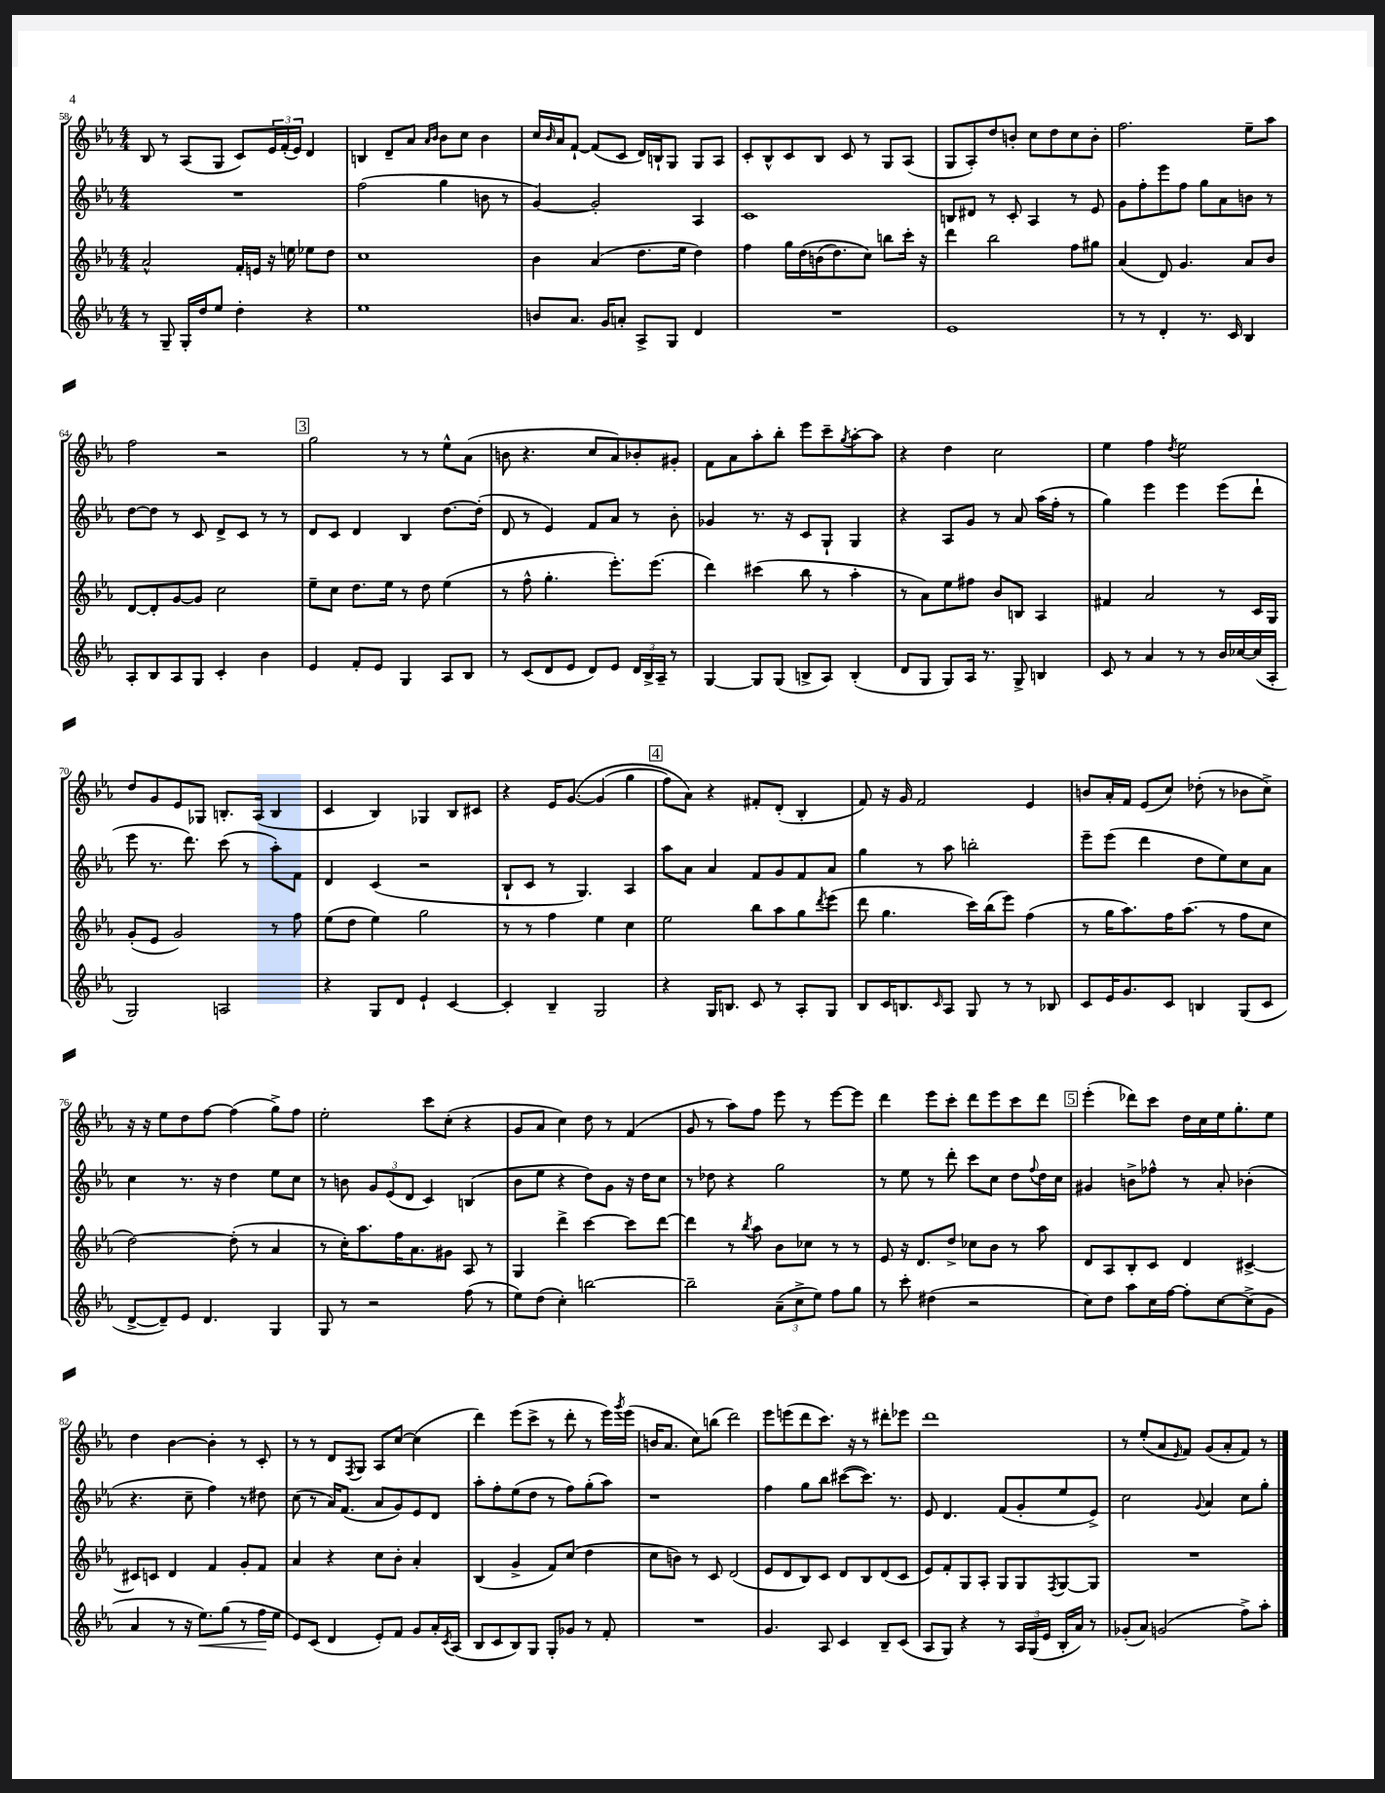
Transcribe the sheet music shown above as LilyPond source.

<<
\new StaffGroup <<
\new Staff = "s0" {
    \clef treble \key ees \major \numericTimeSignature \time 4/4
    bes8 r8 aes8( g8 c'8) \tuplet 3/2 { ees'16 f'16-.( ees'16) } d'4 |
    b4 d'8-- aes'8 \grace { aes'16 bes'16 } bes'8 c''8 bes'4 |
    c''16 \grace { bes'16 } aes'16 f'8~-! f'8( c'8 d'16) b16-! g8 g8 aes8 |
    c'8-. bes8-^ c'8 bes8 c'8 r8 g8 aes8( |
    g8 aes8-.) d''8 b'8-. c''8 d''8 c''8 b'8-. |
    f''2. ees''8-- aes''8 |
    f''2 r2 |
    \mark \markup { \box "3" } g''2 r8 r8 ees''8-^ aes'8( |
    b'8 r4. c''8 aes'8) bes'8-. gis'8-. |
    f'8 aes'8 aes''8-. bes''8-. ees'''8 c'''8-- \acciaccatura { g''8 } aes''8~-. aes''8 |
    r4 d''4 c''2 |
    ees''4 f''4 \acciaccatura { d''8 } ees''2 |
    d''8 g'8 ees'8 ges8 b8.-. aes16( b4 |
    c'4 bes4) ges4 bes8 cis'8 |
    r4 ees'16 g'8.~\( g'4( g''4 |
    \mark \markup { \box "4" } f''8) aes'8\) r4 fis'8-. d'8-.( bes4-. |
    f'8) r16 g'16 f'2 ees'4 |
    b'8 aes'16-. f'16 ees'8( c''8) des''8-.( r8 bes'8 c''8->) |
    r16 r16 ees''8 d''8 f''8~ f''4( g''8->) f''8 |
    ees''2-. c'''8 c''8-.( r4 |
    g'8 aes'8 c''4) d''8 r8 f'4( |
    g'8 r8 aes''8) f''8 ees'''8 r8 ees'''8~ ees'''8 |
    d'''4 ees'''8 c'''8-. d'''8 ees'''8 c'''8 d'''8 |
    \mark \markup { \box "5" } ees'''4-.( des'''8) c'''8 d''16 c''16 ees''16 g''8.-. ees''8 |
    d''4 bes'4~ bes'4-. r8 c'8-. |
    r8 r8 d'8 \acciaccatura { f8 } g8 aes8 c''8~ c''4( |
    d'''4) ees'''8( c'''8-> r8 d'''8-. r8 ees'''16) \acciaccatura { g'''8 } ees'''16( |
    b'16 aes'8. c''8) b''8( d'''2) |
    ees'''8 e'''8( d'''8 c'''8.) r16 r8 dis'''8-. ees'''8 |
    d'''1 |
    r8 ees''8-.( aes'8 \grace { ees'16 } f'8) g'8( aes'8-. f'8) r8 \bar "|." |
}
\new Staff = "s1" {
    \clef treble \key ees \major \numericTimeSignature \time 4/4
    R1 |
    f''2( g''4 b'8 r8 |
    g'4~) g'2-. aes4 |
    c'1 |
    b8 dis'8 r8 c'8-. aes4 r8 ees'8 |
    g'8 f''8-. ees'''8 f''8 g''8 aes'8 b'8 r8 |
    d''8~ d''8 r8 c'8 d'8-> c'8 r8 r8 |
    \mark \markup { \box "3" } d'8 c'8 d'4 bes4 d''8.~ d''16-.( |
    d'8 r8 ees'4) f'8 aes'8 r8 bes'8-. |
    ges'4 r8. r16 c'8 g8-! g4 |
    r4 aes8 g'8 r8 aes'8 aes''16( f''16-. r8 |
    g''4) ees'''4 ees'''4 ees'''8( d'''8-! |
    ees'''8 r8. d'''8.) c'''8( r8 aes''8-.) f'8 |
    d'4 c'4( r2 |
    bes8-! c'8 r8 g4.) aes4 |
    \mark \markup { \box "4" } aes''8 aes'8 aes'4 f'8 g'8 f'8 aes'8 |
    g''4 r8 aes''8 b''2-. |
    ees'''8-- ees'''8( d'''4 d''8 ees''8) c''8 aes'8 |
    c''4 r8. r16 d''4 ees''8 c''8 |
    r8 b'8 \tuplet 3/2 { g'8 ees'8( d'8 } c'4) b4( |
    bes'8 ees''8 r4 d''8) g'8 r16 d''16 c''8 |
    r8 des''8 r4 g''2 |
    r8 ees''8 r8 d'''8-. c'''8 c''8 d''8 \appoggiatura { f''8 } d''16 c''16 |
    \mark \markup { \box "5" } gis'4 b'8-> fes''8-^ r8 aes'8-. bes'4-.( |
    r4. c''8-- f''4) r8 dis''8 |
    c''8( r8 aes'16) f'8.( aes'8 g'8) ees'8 d'8 |
    aes''8-. f''8-. ees''8( d''8 r8 f''8) g''8-.( aes''8) |
    r1 |
    f''4 g''8 bes''8 cis'''8~( cis'''8.) r8. |
    ees'8 d'4. f'8( g'8-. ees''8 ees'8->) |
    c''2 \appoggiatura { g'8 } aes'4 c''8 g''8-. \bar "|." |
}
\new Staff = "s2" {
    \clef treble \key ees \major \numericTimeSignature \time 4/4
    aes'2-^ f'16-. e'16 r16 e''16 ees''8 d''8 |
    c''1 |
    bes'4 aes'4( d''8. ees''16 d''4) |
    f''4 g''16 d''16\( b'16( d''8.) c''8\) b''8 c'''16-. r16 |
    d'''4 bes''2 f''8 gis''8 |
    aes'4( d'8) g'4. aes'8 bes'8 |
    d'8~ d'8-. g'8~ g'8 c''2 |
    \mark \markup { \box "3" } ees''8-- c''8 d''8. ees''16 r8 d''8 ees''4( |
    r8 f''8-^ g''4.-. ees'''8.-.) ees'''8.( |
    d'''4) cis'''4( bes''8 r8 aes''4-. |
    r8 aes'8) ees''8 fis''8 bes'8 b8 aes4 |
    fis'4 aes'2 r8 c'16 g16 |
    g'8-.( ees'8 g'2) r8 f''8 |
    ees''8( d''8 ees''4) g''2 |
    r8 r8 f''4 ees''4 c''4 |
    \mark \markup { \box "4" } ees''2 bes''8 aes''8 g''8 \acciaccatura { d'''8 } ees'''8( |
    d'''8 g''4. c'''16) bes''16( ees'''8) f''4( |
    r8 g''16 aes''8.) f''16 aes''8.( r8 f''8 c''8 |
    d''2~) d''8-.( r8 aes'4 |
    r8 c''16-.) aes''8. f''16 aes'8. gis'8 aes8 r8 |
    g4 d'''4-> c'''4~ c'''8 d'''8~ |
    d'''4 r8 \acciaccatura { bes''8 } aes''8 bes'8 ces''8 r8 r8 |
    ees'8 r16 d'8. d''8-> ces''8 bes'8 r8 aes''8 |
    \mark \markup { \box "5" } d'8 aes8 bes8-. c'8 d'4 cis'4~-> |
    cis'8 c'8 d'4 f'4 g'8-. f'8 |
    aes'4 r4 c''8 bes'8-. aes'4-. |
    bes4( g'4-> f'8) c''8( d''4 |
    c''8 b'8) r8 c'8 d'2( |
    ees'8 d'8 bes8) c'8 d'8 bes8 d'8( c'8 |
    ees'8) f'8-. g8 aes8-. g8 g8 \acciaccatura { f8 } g8~ g8 |
    R1 \bar "|." |
}
\new Staff = "s3" {
    \clef treble \key ees \major \numericTimeSignature \time 4/4
    r8 g8-- g16-. d''16 ees''8 d''4-. r4 |
    ees''1 |
    b'8 aes'8. g'16 a'8-. aes8-> g8 d'4 |
    R1 |
    ees'1 |
    r8 r8 d'4-. r8. c'16 bes4 |
    aes8-. bes8 aes8 g8 c'4-. bes'4 |
    \mark \markup { \box "3" } ees'4 f'8-. ees'8 g4 aes8 bes8 |
    r8 c'8( d'8 ees'8 d'8) ees'8 \tuplet 3/2 { d'16 bes16-> aes16-- } r8 |
    g4~ g8 g8( b8-> aes8) b4-.( |
    d'8 g8 g8) aes16 r8. g8-> b4 |
    c'8 r8 aes'4 r8 r8 bes'16 ces''16~ ces''16( aes16-. |
    g2) a2 |
    r4 g8 d'8 ees'4-! c'4~ |
    c'4-. bes4-- g2 |
    \mark \markup { \box "4" } r4 g16 b8. c'8 r8 aes8-. g8 |
    bes8 c'16 b8. \grace { c'16 } aes8 g8 r8 r8 bes8 |
    c'8 ees'16 g'8. c'8 b4 g8( c'8 |
    d'8~-> d'8--) ees'8 d'4. g4 |
    g8 r8 r2 f''8( r8 |
    ees''8) d''8( c''4-.) b''2~ |
    b''2-- \tuplet 3/2 { aes'8--( c''8-> ees''8) } f''8 g''8 |
    r8 c'''8-. dis''4( r2 |
    \mark \markup { \box "5" } c''8) d''8 aes''8 c''16 f''16~ f''8-. c''8~ c''8->( g'8 |
    aes'4 r8 r16 ees''8.\<) g''8( r8 f''16\! ees''16 |
    ees'8) c'8( d'4 ees'8-.) f'8 g'8 aes'16-. \acciaccatura { c'8 } aes16( |
    bes8 c'8 bes8) g8 g8-. ges'8 r8 f'8-. |
    R1 |
    g'4. aes8 c'4 bes8-- c'8( |
    aes8 g8) r4 r8 \tuplet 3/2 { aes16 g16( ees'16 } bes16-. aes'16) r8 |
    ges'8-.( aes'8) g'2( f''8->) aes''8-. \bar "|." |
}
>>
>>
\layout { \context { \Score currentBarNumber = #58 } }
